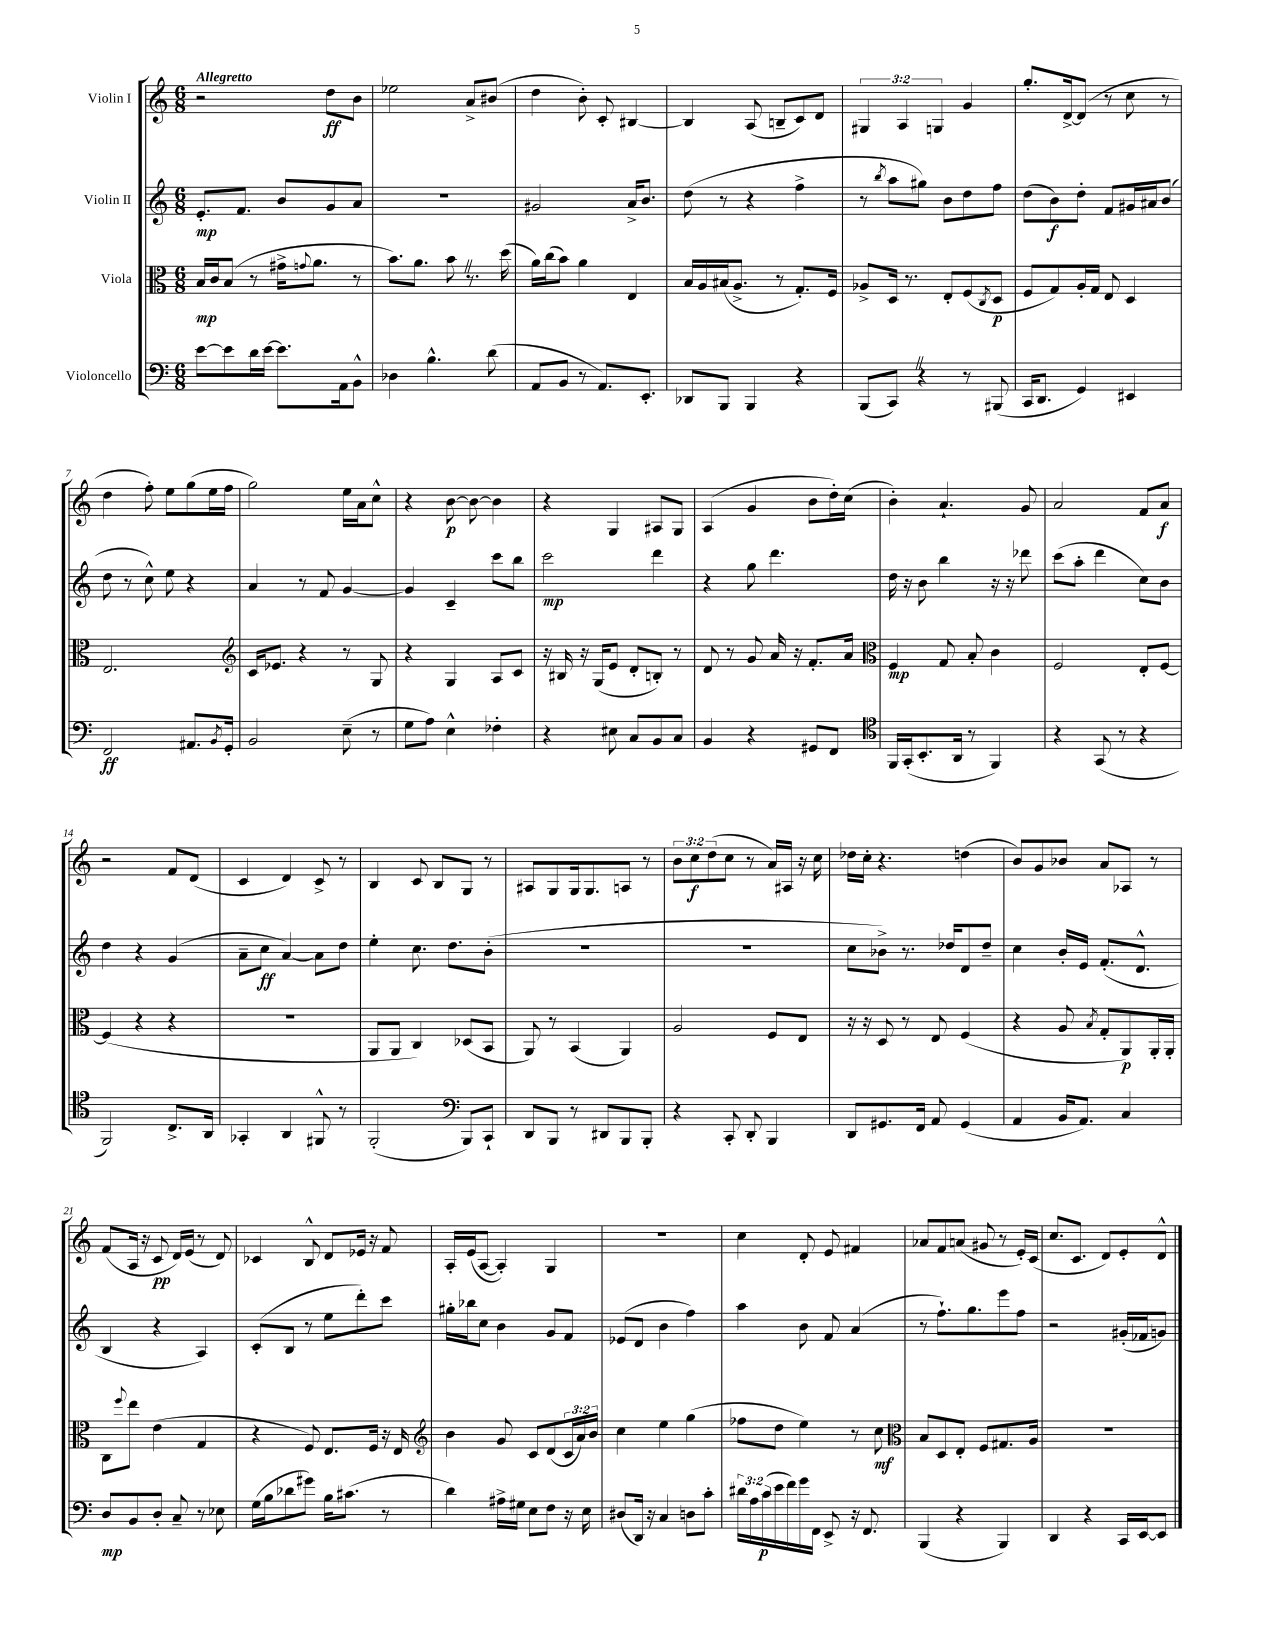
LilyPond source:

<<
\new StaffGroup <<
\new Staff = "s0" \with { instrumentName = "Violin I" } {
    \clef treble \key c \major \numericTimeSignature \time 6/8 \override Staff.TupletNumber.text = #tuplet-number::calc-fraction-text \tempo "Allegretto"
    r2 d''8\ff b'8 |
    ees''2 a'8-> bis'8( |
    d''4 b'8-.) c'8-. bis4~ |
    bis4 a8( b8-- c'8) d'8 |
    \tuplet 3/2 { gis4 a4 g4 } g'4 |
    g''8.-. d'16~-> d'8( r8 c''8 r8 |
    d''4 f''8-.) e''8 g''8( e''16 f''16 |
    g''2) e''16 a'16 c''8-^ |
    r4 b'8~\p b'8~ b'4 |
    r4 g4 ais8 g8 |
    a4( g'4 b'8 d''16-.) c''16( |
    b'4-.) a'4.-! g'8 |
    a'2 f'8 a'8\f |
    r2 f'8 d'8( |
    c'4 d'4) c'8-> r8 |
    b4 c'8 b8 g8 r8 |
    ais8 g8 g16 g8. a8 r8 |
    \tuplet 3/2 { b'8 c''8\f d''8( } c''8 r8 a'16) ais16 r16 c''16 |
    des''16 c''16-. r4. d''4( |
    b'8) g'8 bes'8 a'8 aes8 r8 |
    f'8( a16 r16 c'8\pp d'16) e'16( r8 d'8) |
    ces'4 b8-^ d'8 ees'16 r16 f'8 |
    a16-. e'16( a8~ a4-.) g4 |
    R2. |
    c''4 d'8-. e'8 fis'4 |
    aes'8 f'8 a'8( gis'8 r8 e'16-.) c'16( |
    c''8. c'8. d'8) e'8-. d'8-^ \bar "|." |
}
\new Staff = "s1" \with { instrumentName = "Violin II" } {
    \clef treble \key c \major \numericTimeSignature \time 6/8
    e'8.-.\mp f'8. b'8 g'8 a'8 |
    R2. |
    gis'2 a'16-> b'8. |
    d''8( r8 r4 f''4-> |
    r8 \acciaccatura { b''8 } a''8 gis''8) b'8 d''8 f''8 |
    d''8( b'8\f) d''8-. f'8 gis'16 ais'16 b'8( |
    d''8 r8 c''8-^) e''8 r4 |
    a'4 r8 f'8 g'4~ |
    g'4 c'4-- c'''8 b''8 |
    c'''2\mp d'''4 |
    r4 g''8 d'''4. |
    d''16 r16 b'8 b''4 r16 r16 des'''8 |
    c'''8( a''8-. d'''4 c''8) b'8 |
    d''4 r4 g'4( |
    a'8-- c''8\ff a'4~) a'8 d''8 |
    e''4-. c''8. d''8. b'8-.( |
    R2. |
    R2. |
    c''8 bes'8->) r8. des''16 d'8 des''8-- |
    c''4 b'16-. e'16 f'8.-.( d'8.-^ |
    b4 r4 a4) |
    c'8-.( b8 r8 e''8 d'''8-.) c'''8 |
    gis''16-. bes''16 c''8 b'4 g'8 f'8 |
    ees'8( d'8 b'4 f''4) |
    a''4 b'8 f'8 a'4( |
    r8 f''8.-!) g''8. e'''8 f''8 |
    r2 gis'16-.( fes'16 g'8) \bar "|." |
}
\new Staff = "s2" \with { instrumentName = "Viola" } {
    \clef alto \key c \major \numericTimeSignature \time 6/8 \override Staff.TupletNumber.text = #tuplet-number::calc-fraction-text
    b16\mp c'16 b8( r8 gis'16-> \appoggiatura { g'8 } a'8. r8 |
    b'8.) a'8. b'8 \once \override BreathingSign.text = \markup { \musicglyph "scripts.caesura.straight" } \breathe r8. d''16( |
    a'16) c''16( b'8) a'4 e4 |
    b16 a16 bis16( a8.-> r8 g8.-.) f16 |
    aes8-> d16 r8. e8-. f8( \acciaccatura { c8 } d8\p |
    f8 g8) a16-. g16 e8 d4 |
    e2. |
    \clef treble c'16 ees'8. r4 r8 g8 |
    r4 g4 a8 c'8 |
    r16 bis16 r16 g16( e'8 d'8-. b8-.) r8 |
    d'8 r8 g'8 a'16 r16 f'8.-. a'16 |
    \clef alto f4\mp g8 b8-. c'4 |
    f2 e8-. f8~ |
    f4( r4 r4 |
    R2. |
    a,8 a,8 c4) des8( b,8 |
    a,8) r8 b,4( a,4) |
    a2 f8 e8 |
    r16 r16 d8 r8 e8 f4( |
    r4 a8 \acciaccatura { b8 } g8-. a,8\p) a,16-. a,16-. |
    c8 \appoggiatura { f''8 } e''8 e'4( g4 |
    r4 f8) e8. f16 r16 e16 |
    \clef treble b'4 g'8 c'8 d'8( \tuplet 3/2 { c'16 a'16) b'16 } |
    c''4 e''4 g''4( |
    fes''8 d''8 e''4) r8 c''8\mf |
    \clef alto b8 d8 e8-. f8 gis8. a16 |
    R2. \bar "|." |
}
\new Staff = "s3" \with { instrumentName = "Violoncello" } {
    \clef bass \key c \major \numericTimeSignature \time 6/8 \override Staff.TupletNumber.text = #tuplet-number::calc-fraction-text
    e'8~ e'8 d'16 e'16~ e'8. a,16 b,8-^ |
    des4 b4.-^ d'8( |
    a,8 b,8 r8 a,8.) e,8.-. |
    des,8 b,,8 b,,4 r4 |
    b,,8( c,8) \once \override BreathingSign.text = \markup { \musicglyph "scripts.caesura.straight" } \breathe r4 r8 bis,,8( |
    c,16 d,8. g,4) eis,4 |
    f,2\ff ais,8. \acciaccatura { b,8 } g,16-. |
    b,2 e8--( r8 |
    g8 a8) e4-^ fes4-. |
    r4 eis8 c8 b,8 c8 |
    b,4 r4 gis,8 f,8 |
    \clef tenor f,16 g,16-.( b,8.-. a,16 r8 f,4) |
    r4 g,8( r8 r4 |
    f,2) c8.-> a,16 |
    ges,4-. a,4 fis,8-^ r8 |
    f,2-.( \clef bass b,,8) c,8-! |
    d,8 b,,8 r8 dis,8 b,,8 b,,8-. |
    r4 c,8-. d,8-. b,,4 |
    d,8 gis,8. f,16 a,8 gis,4( |
    a,4 b,16 a,8.) c4 |
    d8\mp b,8 d8-. c8-- r8 ees8 |
    g16( b16 des'8 gis'8) b16 cis'8.( r8 |
    d'4) ais16-> gis16 e8 f8 r16 e16 |
    dis8( d,16) r16 c4 d8 c'8-. |
    \tuplet 3/2 { dis'16 a16 c'16\p( } e'16 f'16) g'16 f,16 e,8-> r16 f,8. |
    b,,4( r4 b,,4) |
    d,4 r4 c,16 e,16~ e,8 \bar "|." |
}
>>
>>
